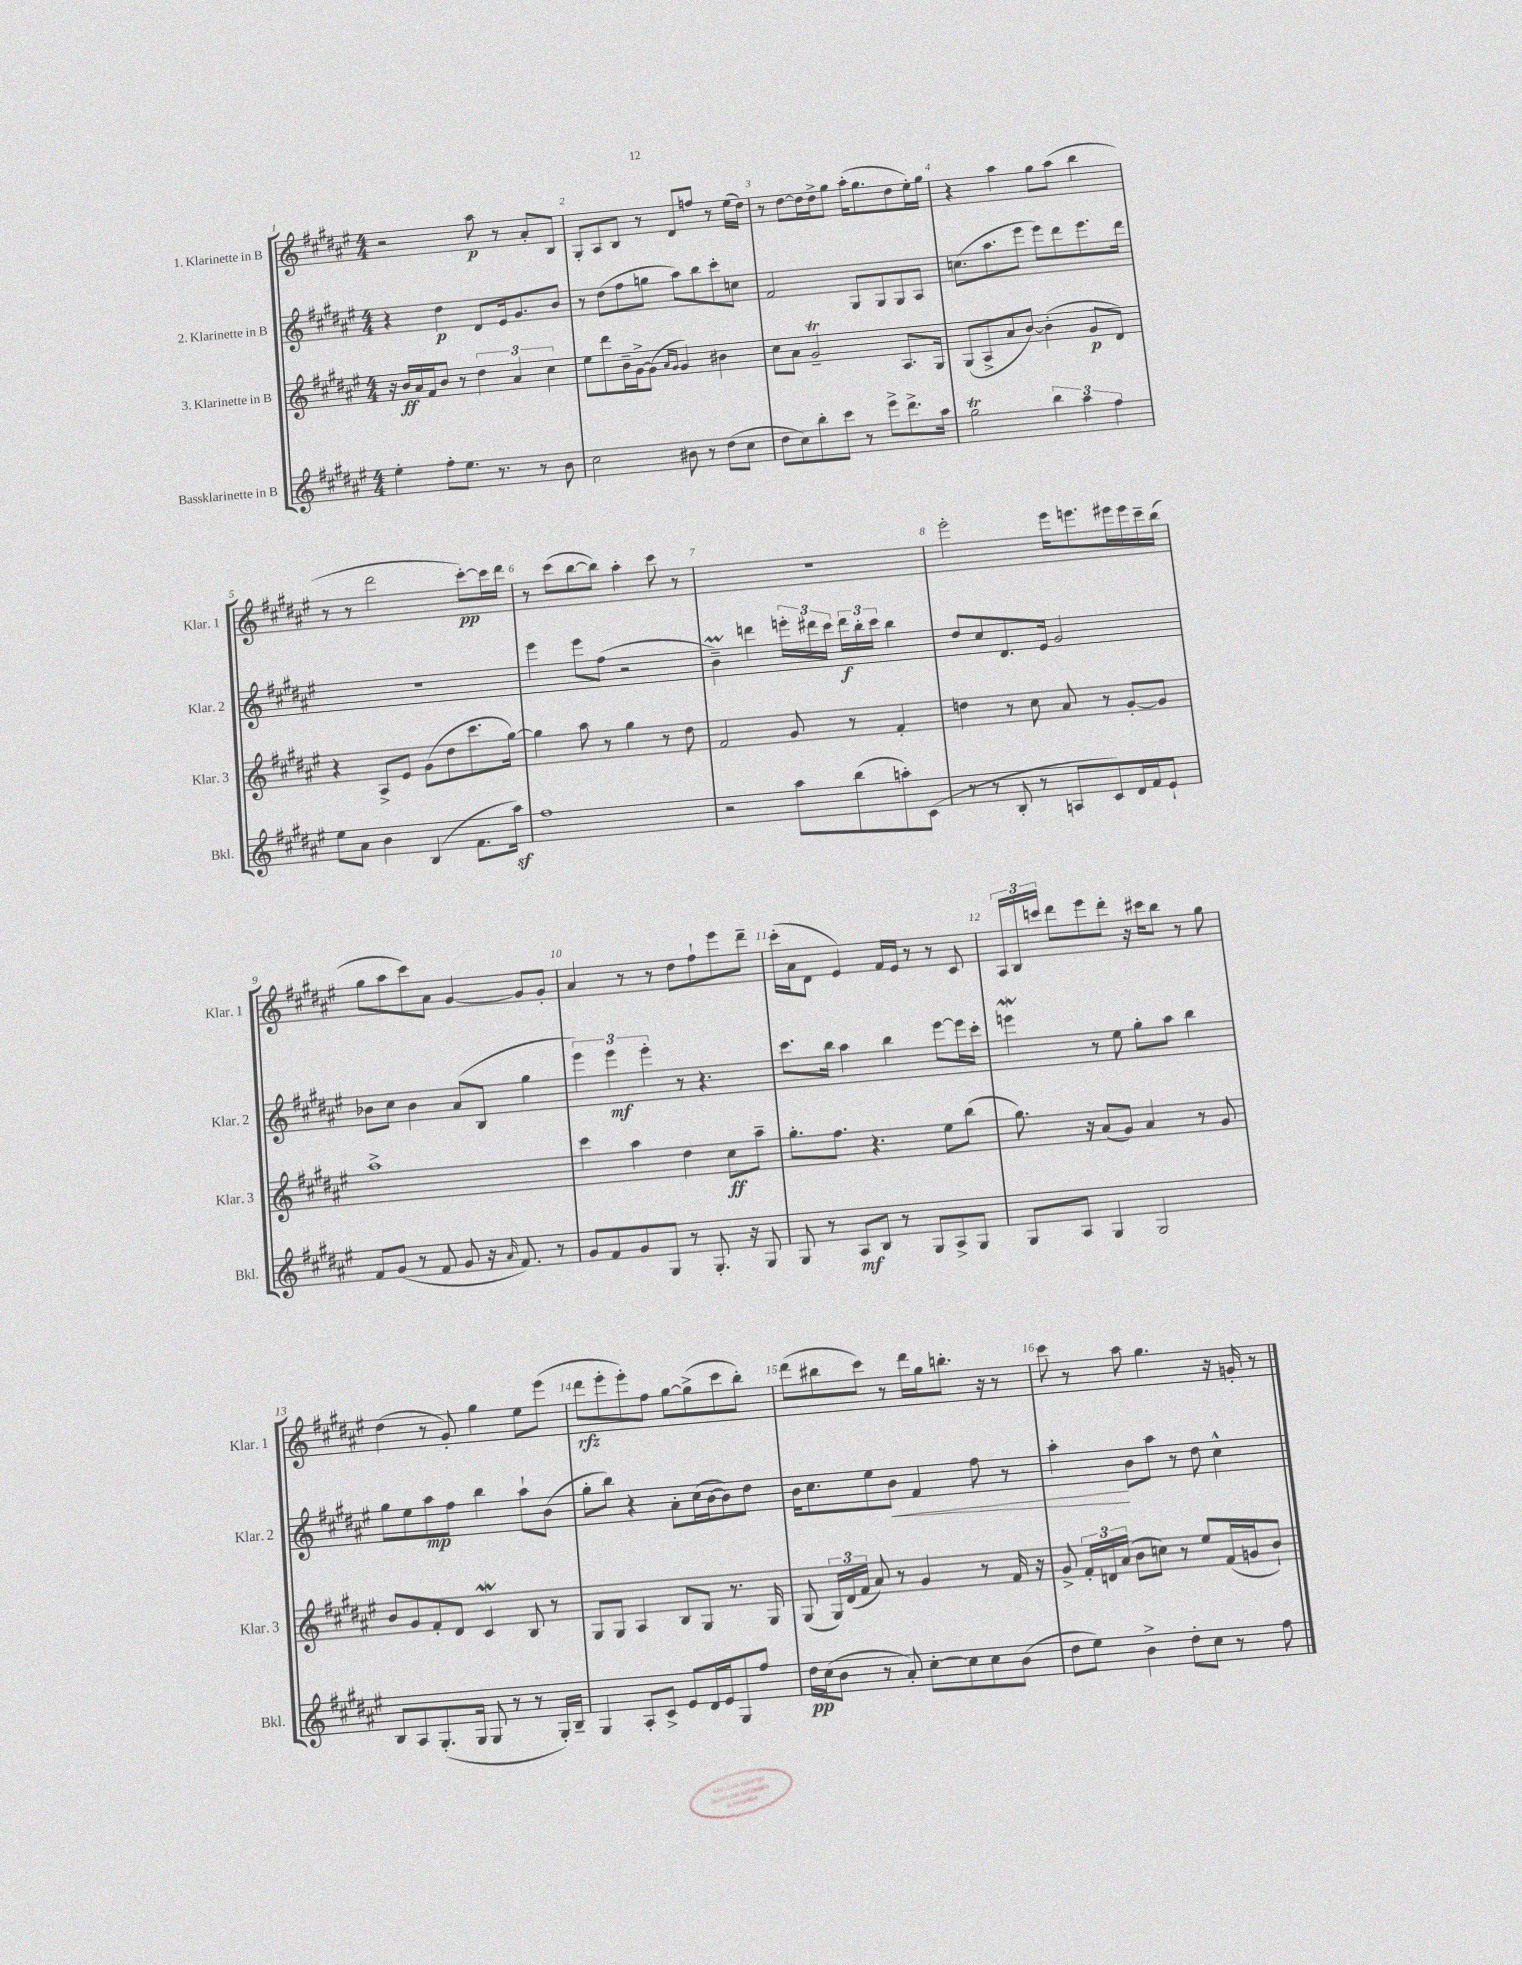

**kern	**kern	**kern	**kern
*staff4	*staff3	*staff2	*staff1
*clefG2	*clefG2	*clefG2	*clefG2
*k[f#c#g#d#a#e#]	*k[f#c#g#d#a#e#]	*k[f#c#g#d#a#e#]	*k[f#c#g#d#a#e#]
*M4/4	*M4/4	*M4/4	*M4/4
4ee#'	16r	4r	2r
.	16b	.	.
.	16a#	.	.
.	16f#	.	.
8ff#'	8b	4dd#	.
8.ee#	8r	.	.
.	6dd#	8d#	8aa#
8.r	.	.	.
.	.	16e#	8r
.	6a#	.	.
.	.	8.g#	.
8r	.	.	8a#'
.	6cc#	.	.
8b	.	8b	8B
=	=	=	=
2cc#	8ee#	8r	8G#'
.	8ddd#	(8dd#	8A#
.	16b~	8ff#	8B
.	[16g#^	.	.
.	(8g#]	8gg	8r
.	16qqa#	.	.
.	16qqg#	.	.
8b#	4g#)	8aa#)	8d#
8r	.	8bb	8ff
(8dd#	4b#	8ccc#'	8r
8cc#	.	8cc	(16ee#
.	.	.	16dd#)
=	=	=	=
8dd#	8cc#	2f#	8r
8cc#)	8a#	.	[8dd#
8bb'	2g#~	.	16dd#]
.	.	.	16dd#^
8ccc#	.	.	8gg#
8r	.	8G#	(16aa#'
.	.	.	8.gg#
8eee#^	.	8G#	.
8.ddd#^	8.A#	8G#	8dd#
.	.	8A#	16ee#')
16aa#	16G#	.	16gg#
=	=	=	=
2gg#	(8G#	(8.cc	4r
.	8A#^	.	.
.	.	8.aa#	.
.	8a#	.	4aa#
.	[8b)	8eee#	.
6bb	(4b']	8eee#)	8gg#
.	.	8ddd#	(8aa#
6aa#	.	.	.
.	8g#	8.eee#	4bb
6ff#	.	.	.
.	8d#)	.	.
.	.	16ddd#	.
=	=	=	=
8ee#	4r	1r	8r
8a#	.	.	8r
4b	8A#^	.	2ddd#
.	8e#	.	.
(4B	(8g#	.	.
.	8dd#	.	.
8.f#	8.ccc#	.	[8ccc#')
.	.	.	16ccc#]
16aa#)	[16gg#)	.	16ddd#
=	=	=	=
1ff#	4gg#]	4eee#	8r
.	.	.	(8ccc#
.	8aa#	8eee#	[8bb
.	8r	(8ff#	8bb])
.	4gg#	2r	4aa#'
.	8r	.	8ccc#
.	8dd#	.	8r
=	=	=	=
2r	2f#	4b~)	1r
.	.	4ddd	.
8aa#	8g#	24eee'	.
.	.	24ddd#	.
.	.	24ccc#	.
(8bb	8r	24ddd#	.
.	.	24bb'	.
.	.	24ccc#	.
8aa')	4f#'	4bb	.
(8c#	.	.	.
=	=	=	=
8r	4dd	8dd#	2eee#'
8r	.	8cc#	.
8B'	8r	8.d#	.
8r	8cc#	.	.
.	.	16e#	.
8A	8a#	2g#	16eee#
.	.	.	8.eee
8c#)	8r	.	.
16d#	[8g#'	.	16eee#
16f#	.	.	16eee#
8e#`	8g#]	.	16ccc#~
.	.	.	(16bb
=	=	=	=
8f#	1aa#^	8b-	8gg#
(8g#	.	8cc#	8aa#
8r	.	4b-	8ccc#)
8f#	.	.	8a#
8g#	.	(8a#	[4g#
16r	.	8B	.
16qqa#	.	.	.
8.f#)	.	.	.
.	.	4gg#	8g#]
8r	.	.	8g#'
=	=	=	=
8g#	4ccc#	6eee#)	4a#
8f#	.	.	.
.	.	6eee#	.
8g#	4aa#	.	8r
.	.	6eee#'	.
8G#	.	.	8r
8r	4dd#	8r	8dd#
8.G#'	.	4.r	8ff#`
.	8cc#	.	8eee#
16r	.	.	.
8G#	8aa#~	.	8ddd#~
=	=	=	=
8G#	8.gg#'	8.ccc#	(16ccc#'
.	.	.	16a#
8r	.	.	8d#
.	8.ff#	16bb	.
8A#	.	4aa#	4e#)
8B	4.r	.	.
8r	.	4bb	16f#
.	.	.	16e#
8G#	.	.	8r
8A#^	8ee#	[8eee#	8r
8G#	(8bb	16eee#]	8c#
.	.	16ccc#'	.
=	=	=	=
8G#	8.gg#)	4eee	24A#
.	.	.	24B
.	.	.	24ccc
8A#	.	.	8ddd#
.	16r	.	.
4G#	(8a#	8r	8eee#
.	8g#)	8ee#	8ddd#'
2G#	4a#	8gg#'	16r
.	.	.	16ccc#
.	.	8aa#	8bb
.	8r	4bb	8r
.	8g#	.	8gg#
=	=	=	=
8B	8b	8gg#	(4dd#
8A#	8g#	8ee#	.
(8.G#'	8f#'	8aa#	8r
.	8d#	8ff#	8g#')
16G#	.	.	.
8G#	4c#	4bb	4gg#
8r	.	.	.
8r	8B	8aa#`	8ee#
16G#')	8r	(8b	(8eee#
16B~	.	.	.
=	=	=	=
4G#	8G#	8gg#'	8ddd#
.	8G#	8bb)	8eee#'
8A#'	4A#	4r	8eee#')
8c#^	.	.	8ff#
8e#	8B	8a#'	[8gg#
16d#	8G#	(16cc#	(8gg#^]
16e#	.	[16b	.
8G#	8.r	8b])	8ccc#
8ff#	.	8dd#	8bb')
.	16G#	.	.
=	=	=	=
16dd#	(8G#	16b	(8ddd#
(16cc#	.	8.cc#	.
8b	24G#)	.	8bb#
.	(24d#	.	.
.	24f#	.	.
8r	8a#)	8ee#	8ccc#)
8a#')	8r	8b	8r
[8cc#'	4g#	4f#	16ddd#
.	.	.	16gg#
8cc#]	.	.	8.bb'
8cc#	8r	8ff#	.
.	.	.	16r
(8b	16f#	8r	8r
.	16r	.	.
=	=	=	=
8dd#	8g#^	4aa#'	8ccc#
8ee#)	24f#'	.	8r
.	24d	.	.
.	(24a#	.	.
4b^	8b	8b	8aa#
.	8cc)	8aa#	4.gg#
8dd#'	8r	8r	.
8cc#	8ee#	8dd#	.
8r	(16f#	4cc#^^	16r
.	16g	.	16g'
8ff#	8b`)	.	8r
==	==	==	==
*-	*-	*-	*-
